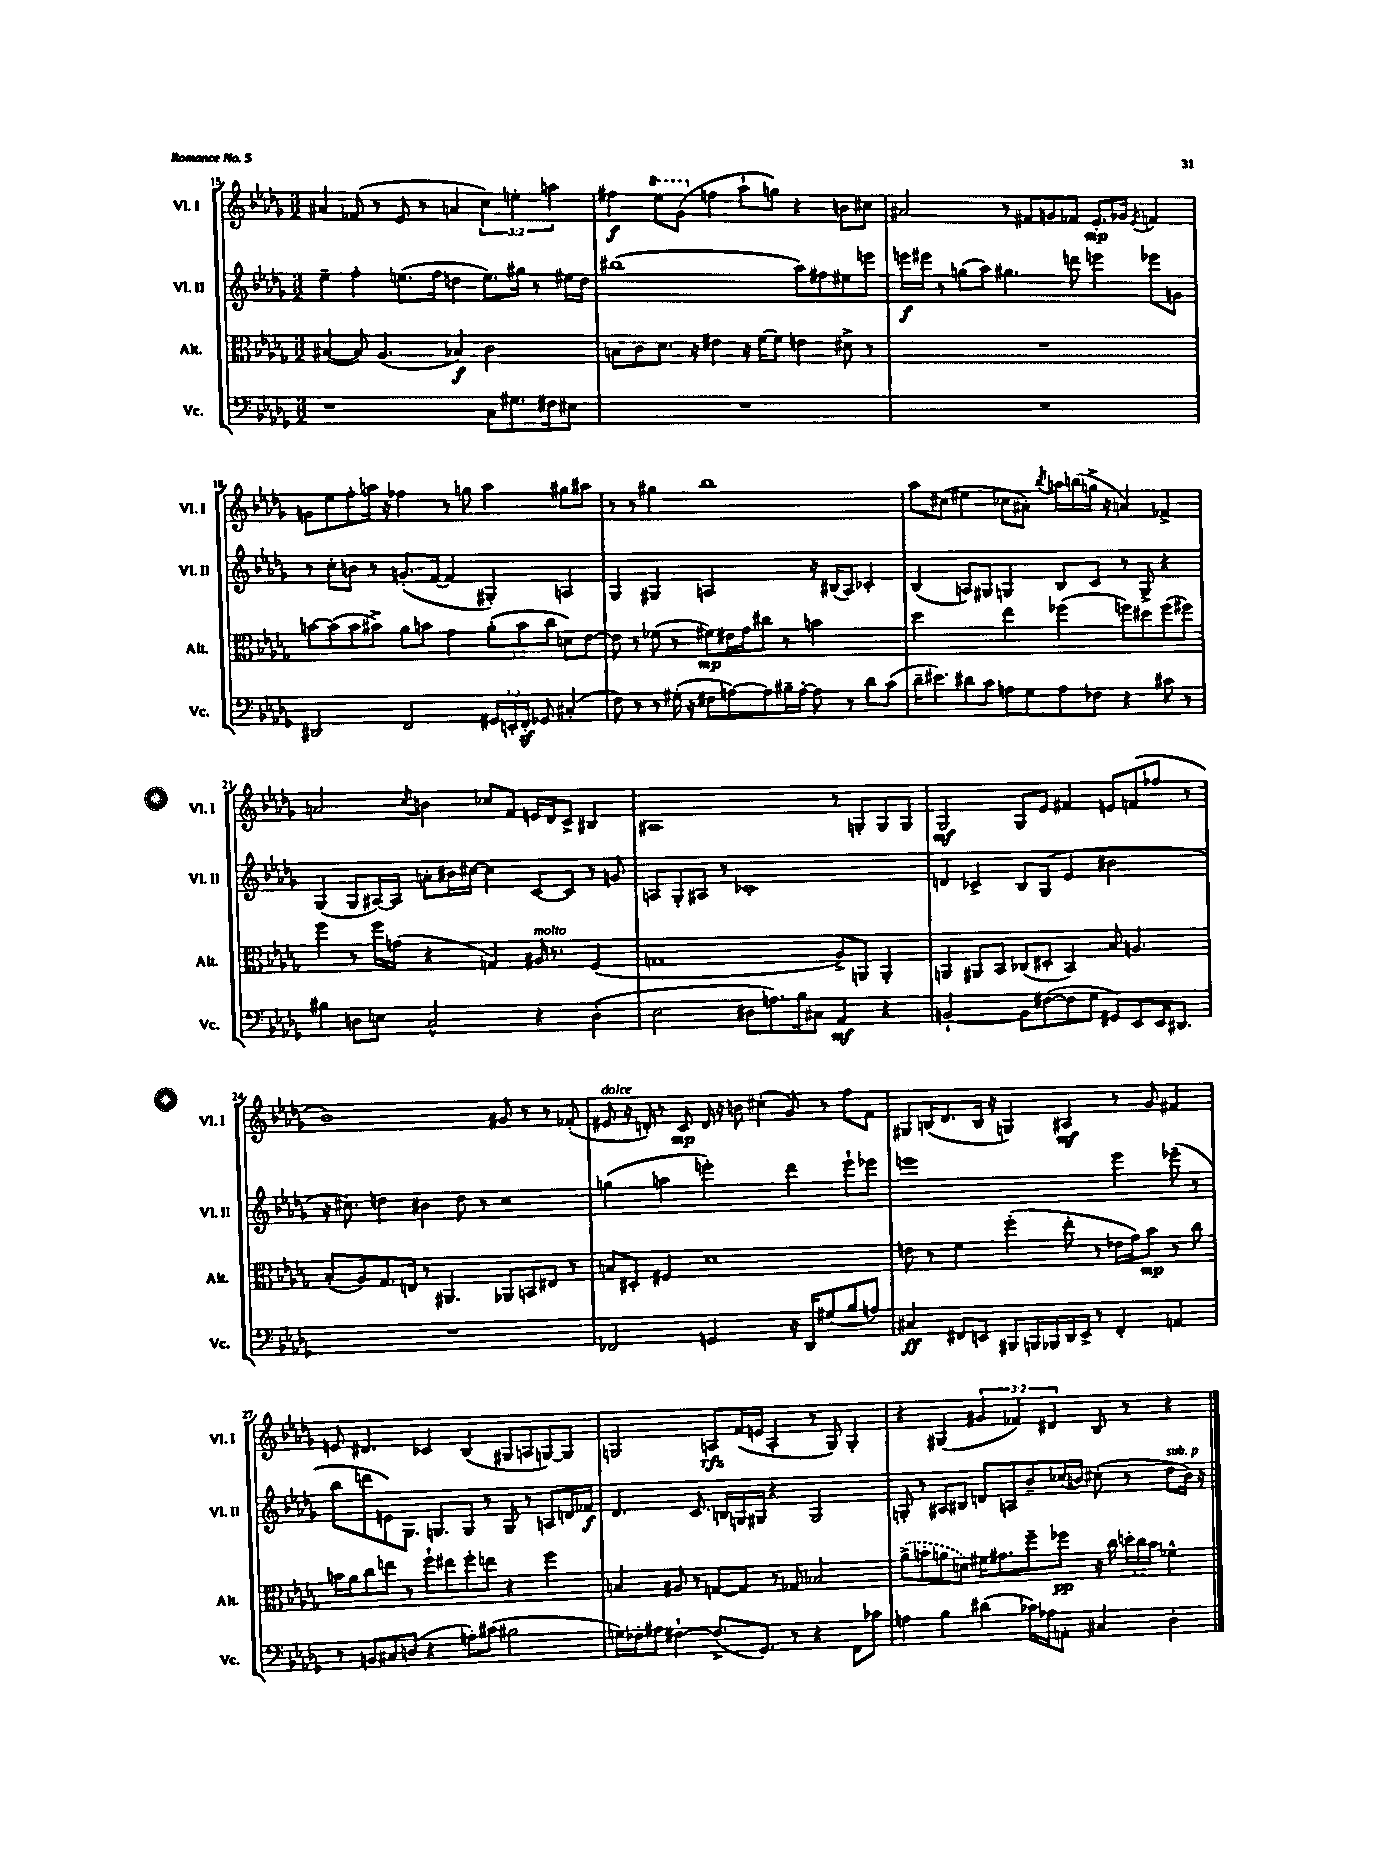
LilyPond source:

<<
\new StaffGroup <<
\new Staff = "s0" \with { instrumentName = "Vl. I" shortInstrumentName = "Vl. I" } {
    \clef treble \key des \major \numericTimeSignature \time 3/2 \override Staff.TupletNumber.text = #tuplet-number::calc-fraction-text
    \autoBeamOff ais'4 fes'8( r8 ees'8 r8 a'4 \tuplet 3/2 { c''4) e''4-. a''4 } |
    fis''4\f \ottava #1 ees'''8[ ges''8]( \ottava #0 f''4 aes''8[-! g''8]) r4 b'8[ cis''8] |
    ais'2 r8 fis'8[ g'8 fes'8] ees'8.[-.\mp ges'16] \acciaccatura { ees'8 } f'4 |
    g'8[ ees''8 f''8-. a''16] r16 fes''4 r8 g''8 a''4 gis''8[ ais''8] |
    r8 r8 gis''4 bes''1 |
    aes''8[ cis''8]( eis''4 ces''8[ ais'8]-.) \acciaccatura { bes''8 } a''16[ b''16( g''16]-> r16 a'4) fes'4-> |
    a'2 \acciaccatura { c''8 } b'4 ces''8[ f'8] e'16[ des'16 c'8]-> bis4 |
    ais1 r8 g8[-. g8 g8] |
    ges2\mf ges8[ ees'8] fis'4 e'8[ f'8( fes''8] r8 |
    bes'1) gis'8 r8 r8 fes'8-.( |
    eis'8^\markup { \italic "dolce" } r16 d'16-.) r8 c'8\mp d'16 r16 b'8 cis''4-.( ges'8) r8 f''8[ f'8] |
    gis8[ b16( des'8. b16] r16 g4) ais4\mf r8 ges'8 fis'4 |
    e'8 dis'4. ces'4 bes4( gis8[ a8 g8~) g8] |
    g2 a8[\rfz f'16( e'16] a4-. r8 g8) g4-. |
    r4 gis4( \tuplet 3/2 { gis'4 fes'4) dis'4 } bes8 r8 r4 \bar "|." |
}
\new Staff = "s1" \with { instrumentName = "Vl. II" shortInstrumentName = "Vl. II" } {
    \clef treble \key des \major \numericTimeSignature \time 3/2
    \autoBeamOff ees''4-- f''4-. e''8.[( f''16] d''4 e''8.[) gis''16] r8 eis''16[ d''16] |
    bis''1( aes''8[) fis''8 eis''8 e'''8] |
    e'''16[\f eis'''16] r8 g''8[( aes''8]) gis''4. d'''8 e'''4 ees'''8[ g'8] |
    r8 c''8[-. b'8] r8 g'8.[-.( f'16]~ f'4 gis4-.) a4 |
    ges4 gis4 a2 r16 bis16[( a8]) ces'4-. |
    bes4( a8[) gis8] g4 bes8[ c'8] r8 g8-> r4 |
    ges4( ges8[ ais16~) ais16] a'8[-. bis'16 cis''16]~ cis''4 c'8[~ c'8] r8 g'8 |
    a8[ ges8-. ais8] r8 ces'1-. |
    d'4 ces'4-> bes8[ ges8]( ees'4 bis'2 |
    r16 cis''8.) d''4 bis'4 d''8 r8 r2 |
    g''4( a''4 e'''2-.) des'''4 e'''8[-! ees'''8] |
    e'''1 e'''4 ees'''8--( r8 |
    bes''8[ d'''8 e'8) ges8.] g8.[ g8] r8 g8 r8 a8[ d'16 fes'16]\f |
    des'4. c'8. b16[ g16 gis16] r4 gis2 |
    g8-. r8 ais8[ bis8] d'8[ a8 bes'8-- ces''16( b'16]) cis''8-.( r8 des''8[^\markup { \italic "sub. p" } b'16]) r16 \bar "|." |
}
\new Staff = "s2" \with { instrumentName = "Alt." shortInstrumentName = "Alt." } {
    \clef alto \key des \major \numericTimeSignature \time 3/2 \override Staff.TupletNumber.text = #tuplet-number::calc-fraction-text
    \autoBeamOff bis4~( bis8) aes4.( bes4\f) c'2 |
    b8[ c'8 des'8.] r16 eis'4 r16 f'16[~ f'8] e'4 dis'8-> r8 |
    R1. |
    b'8[~ b'8( b'8 bis'8]->) aes'8[ b'8] ges'4 \tuplet 3/2 { aes'8[-.( b'8 c''8] } d'8[) ees'8]~ |
    ees'8 r8 fes'8( r8 fis'8[\mp) eis'16 ges'16 cis''8] r8 b'2 |
    des''2 ees''4 fes''4( f''8[) dis''8 f''8( fis''8]) |
    f''4 r8 f''16[ g'16]( r4 g4) ais16^\markup { \italic "molto" } r8. f4( |
    g1 aes8[->) a,8] a,4-. |
    a,4 ais,8[ bes,8] ces8[( dis8]-. bes,4) bes8 a4. |
    bes8[-.( aes8) ges8. e16] r8 ais,4. aes,8[ b,8 eis8] r8 |
    b8[ dis8]-. fis4 des'1 |
    e'8 r8 f'4 f''4-.( ees''8-. r8 ees'16[ ges'16) bes'8]\mp r8 c''8 |
    b'16[ aes'16 c''8 e''8] r8 f''8[-! eis''8 f''8-. e''8] r4 f''4 |
    b4 ais8 r8 g8[~ g8] r8 ges8 bes2 |
    \once \slurDashed aes'8[->( b'8-. a'8 d'8]) fis'16[ gis'8. f''8-- fes''8]\pp r16 c''16 \tuplet 3/2 { d''16[-. c''16 b'16] } fes'4-^ \bar "|." |
}
\new Staff = "s3" \with { instrumentName = "Vc." shortInstrumentName = "Vc." } {
    \clef bass \key des \major \numericTimeSignature \time 3/2 \override Staff.TupletNumber.text = #tuplet-number::calc-fraction-text
    \autoBeamOff r1 c8[ gis8. fis16 eis8] |
    R1. |
    R1. |
    dis,2 f,2 \tuplet 3/2 { gis,16[ e,16-. f,16]-.\sf } ges,8 cis4-.( |
    f8) r8 r8 gis16-.( r16 fis8[ a8~) a8 bis16-- a16]~-. a8 r8 des'8[ c'8]( |
    des'16[-- eis'8.) dis'8 c'8] a8[ ges8 a8 fes8] r4 cis'8 r8 |
    bis4 d8[ e8] c2-^ r4 d4-.( |
    ees2 dis8[ a8.) bes16 cis8] aes,4\mf r4 |
    b,2~-! b,8[ fis8~( fis8 ges8] gis,8[) ees,8 ees,16 dis,8.] |
    R1. |
    fes,2 g,2 r16 des,16[ gis8( bes8 a8]) |
    cis4\ff fis,8[ e,8] bis,,8[ b,,16 bes,,16 des,16 e,16]-> r8 fis,4-. a,4 |
    r8 b,8[ cis8 d8]( r4 a8[-.) cis'8]( bis2 |
    g16[) fes16-. ais8] fis4~-! fis8.[->( ges,8.]) r8 r4 f,8[ ces'8] |
    a4 bes4 dis'4( ces'16[) aes16 a,8]-. cis4 des4-. \bar "|." |
}
>>
>>
\layout { \context { \Score currentBarNumber = #15 } }
